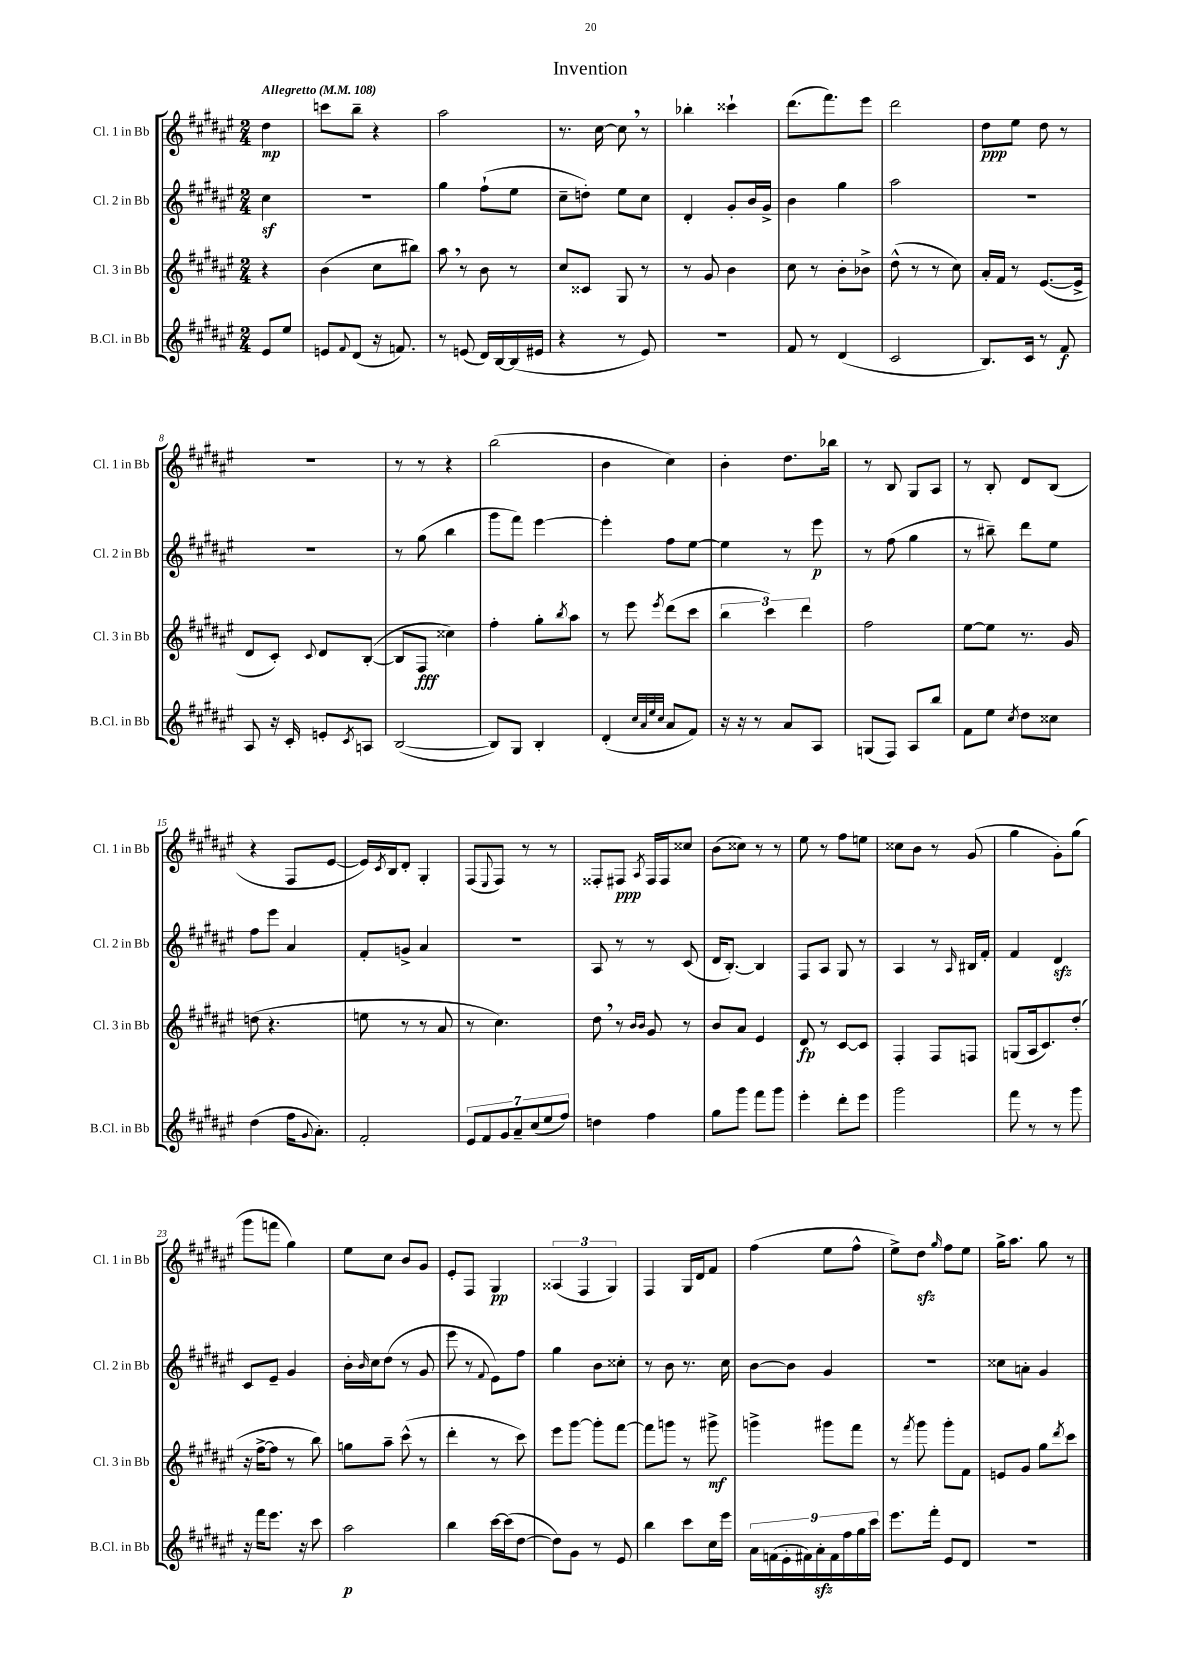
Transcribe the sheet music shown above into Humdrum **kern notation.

**kern	**kern	**kern	**kern
*staff4	*staff3	*staff2	*staff1
*clefG2	*clefG2	*clefG2	*clefG2
*k[f#c#g#d#a#e#]	*k[f#c#g#d#a#e#]	*k[f#c#g#d#a#e#]	*k[f#c#g#d#a#e#]
*M2/4	*M2/4	*M2/4	*M2/4
*MM108	*MM108	*MM108	*MM108
8e#	4r	4cc#	4dd#
8ee#	.	.	.
=	=	=	=
8e	(4b	2r	8ccc
8qqf#	.	.	.
(8d#	.	.	8bb~
16r	8cc#	.	4r
8.f)	.	.	.
.	8bb#)	.	.
=	=	=	=
8r	8aa#	4gg#	2aa#
(8e	8r	.	.
16d#)	8b	(8ff#`	.
[16B	.	.	.
(16B]	8r	8ee#	.
16e#	.	.	.
=	=	=	=
4r	8cc#	8cc#~	8.r
.	8c##	8dd')	.
.	.	.	[16cc#
8r	8G#	8ee#	8cc#]
8e#)	8r	8cc#	8r
=	=	=	=
2r	8r	4d#'	4bb-'
.	8g#	.	.
.	4b	8g#'	4ccc##`
.	.	16b	.
.	.	16g#^	.
=	=	=	=
8f#	8cc#	4b	(8.ddd#
8r	8r	.	.
.	.	.	8.fff#)
(4d#	8b'	4gg#	.
.	8b-^	.	8eee#
=	=	=	=
2c#	(8dd#^^	2aa#	2ddd#
.	8r	.	.
.	8r	.	.
.	8cc#)	.	.
=	=	=	=
8.B)	16a#'	2r	8dd#
.	16f#	.	.
.	8r	.	8ee#
16c#	.	.	.
8r	([8.e#	.	8dd#
8f#	.	.	8r
.	16e#^]	.	.
=	=	=	=
8A#	8d#	2r	2r
16r	8c#')	.	.
16c#'	.	.	.
.	8qqc#	.	.
8e'	8d#	.	.
8qc#	.	.	.
8A	([8B'	.	.
=	=	=	=
([2B	8B]	8r	8r
.	8F#	(8gg#	8r
.	4cc##)	4bb	4r
=	=	=	=
8B])	4ff#'	8ggg#	(2bb
8G#	.	8fff#)	.
4B'	8gg#'	[4eee#	.
.	8qbb	.	.
.	8aa#	.	.
=	=	=	=
(4d#'	8r	4eee#']	4b
.	8eee#	.	.
32qqcc#	.	.	.
32qqa#	.	.	.
32qqee#	.	.	.
32qqcc#	8qeee#	.	.
8a#	(8ddd#	8ff#	4cc#)
8f#)	8ccc#	[8ee#	.
=	=	=	=
16r	6bb	4ee#]	4b'
16r	.	.	.
8r	.	.	.
.	6ccc#)	.	.
8a#	.	8r	8.dd#
.	6ddd#	.	.
8A#	.	8eee#	.
.	.	.	16bb-
=	=	=	=
(8G	2ff#	8r	8r
8F#)	.	(8ff#	8B
8A#	.	4gg#	8G#
8bb	.	.	8A#
=	=	=	=
8f#	[8ee#	8r	8r
8ee#	8ee#]	8bb#~)	8B'
8qcc#	.	.	.
8dd#	8.r	8ddd#	8d#
8cc##	.	8ee#	(8B
.	16g#	.	.
=	=	=	=
(4dd#	(8dd	8ff#	4r
.	4.r	8eee#	.
16ff#	.	4a#	8F#
8qqg#	.	.	.
8.a#')	.	.	.
.	.	.	[8e#
=	=	=	=
2f#'	8ee	8f#'	16e#])
.	.	.	8qc#
.	.	.	16B
.	8r	8g^	8d#'
.	8r	4a#	4G#'
.	8a#	.	.
=	=	=	=
14e#	8r	2r	(8F#
14f#	.	.	.
.	.	.	8qqE#
.	4.cc#)	.	8F#)
14g#	.	.	.
14a#~	.	.	.
.	.	.	8r
(14cc#	.	.	.
14ee#	.	.	.
.	.	.	8r
14ff#)	.	.	.
=	=	=	=
4dd	8dd#	8A#	8F##'
.	8r	8r	8F#
.	16qqb	.	.
.	16qqb	.	8qA#
4ff#	8g#	8r	16F#
.	.	.	16F#
.	8r	(8c#	8cc##
=	=	=	=
8gg#	8b	16d#	(8b
.	.	[8.B')	.
8ggg#	8a#	.	8cc##)
8fff#	4e#	4B]	8r
8ggg#	.	.	8r
=	=	=	=
4eee#'	8d#	8F#	8ee#
.	8r	8A#	8r
8ddd#'	[8c#	8G#	8ff#
8eee#	8c#]	8r	8ee
=	=	=	=
2ggg#	4F#'	4A#	8cc##
.	.	.	8b
.	8F#	8r	8r
.	.	16qqA#	.
.	8F	16B#	(8g#
.	.	16f#'	.
=	=	=	=
8fff#	(8G	4f#	4gg#
8r	16A#	.	.
.	8.c#)	.	.
8r	.	4d#	8g#')
8ggg#	(8dd#'	.	(8gg#
=	=	=	=
16r	16r	8c#	8ggg#
16fff#	[16ff#^	.	.
8.eee#	8ff#]	8e#~	8fff
.	8r	4g#	4gg#)
16r	.	.	.
8ccc#	8bb)	.	.
=	=	=	=
2aa#	8gg	16b'	8ee#
.	.	16qqb	.
.	.	16cc#	.
.	8aa#~	(8dd#	8cc#
.	(8ccc#^^	8r	8b
.	8r	8g#	8g#
=	=	=	=
4bb	4ddd#'	8eee#	8e#'
.	.	8r	8F#
.	.	8qqf#	.
[16ccc#	8r	8e#)	4G#
(16ccc#]	.	.	.
[8dd#	8ccc#)	8ff#	.
=	=	=	=
8dd#])	8eee#	4gg#	(6A##
8g#	[8ggg#	.	.
.	.	.	6F#
8r	8ggg#']	8b	.
.	.	.	6G#)
8e#	[8fff#	8cc##'	.
=	=	=	=
4bb	8fff#]	8r	4F#
.	8ggg	8b	.
8ccc#	8r	8.r	16G#
.	.	.	16d#
16cc#	8ggg#^	.	8f#
16eee#	.	16cc#	.
=	=	=	=
18a#	4ggg^	[8b	(4ff#
(18f	.	.	.
18e#'	.	.	.
.	.	8b]	.
18f#)	.	.	.
18a#'	.	.	.
.	8ggg#	4g#	8ee#
18f#	.	.	.
18ff#	.	.	.
.	8fff#	.	8ff#^^
18gg#	.	.	.
18ccc#	.	.	.
=	=	=	=
8.eee#	8r	2r	8ee#^)
.	8qfff#	.	.
.	8ggg#	.	8dd#
16fff#'	.	.	.
.	.	.	16qqgg#
8e#	8ggg#'	.	8ff#
8d#	8f#	.	8ee#
=	=	=	=
2r	8e	8cc##	16gg#^
.	.	.	8.aa#
.	8g#	8a'	.
.	8gg#	4g#	8gg#
.	8qddd#	.	.
.	8ccc#	.	8r
==	==	==	==
*-	*-	*-	*-
